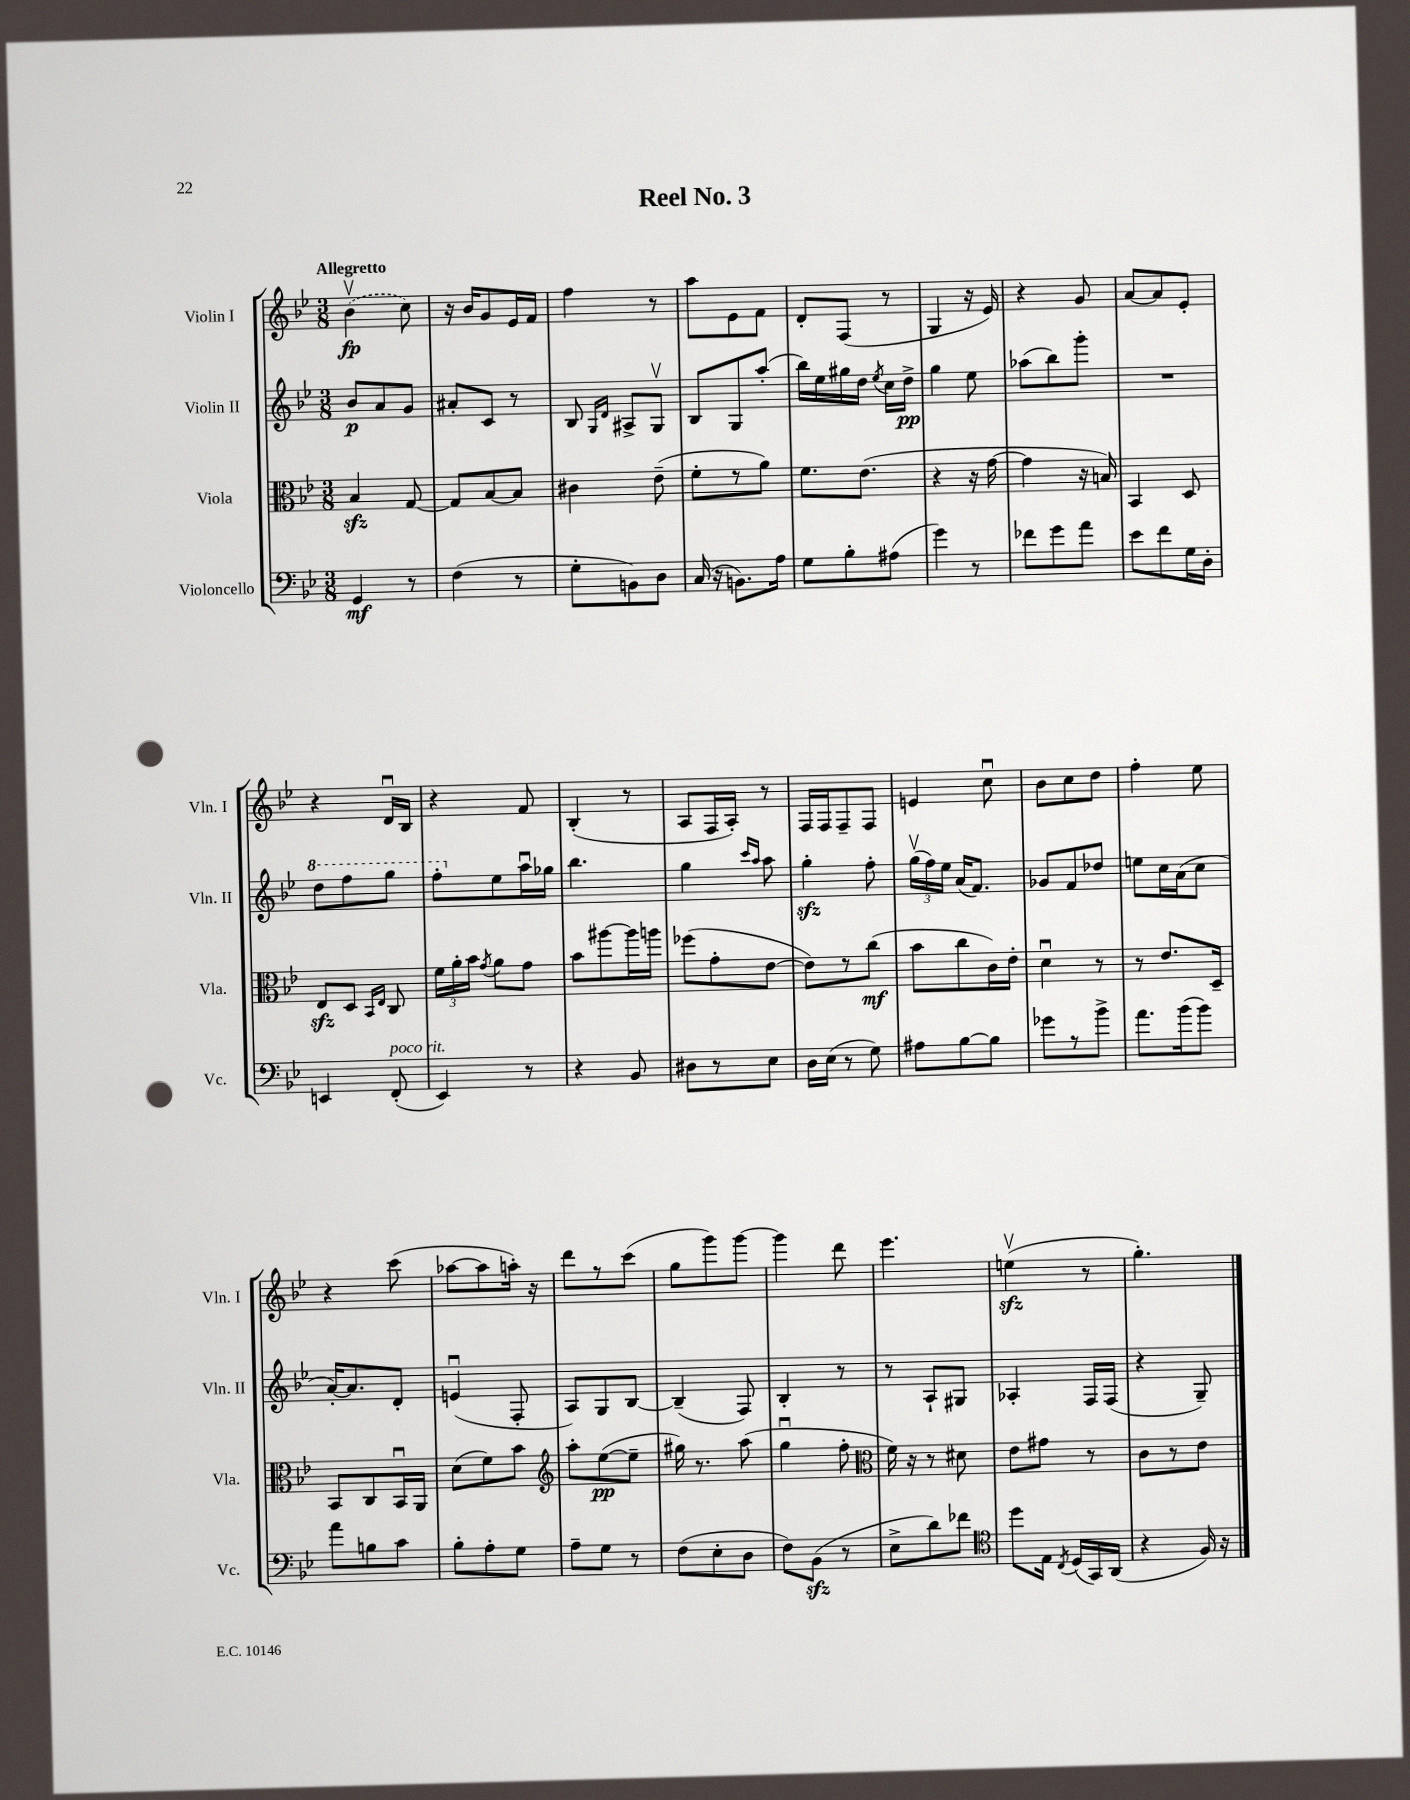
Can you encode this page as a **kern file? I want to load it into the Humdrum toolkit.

**kern	**kern	**kern	**kern
*staff4	*staff3	*staff2	*staff1
*clefF4	*clefC3	*clefG2	*clefG2
*k[b-e-]	*k[b-e-]	*k[b-e-]	*k[b-e-]
*M3/8	*M3/8	*M3/8	*M3/8
4GG	4B-	8b-	(4b-v
.	.	8a	.
8r	[8G	8g	8cc)
=	=	=	=
(4F	8G]	8a#'	16r
.	.	.	16b-
.	[8B-	8c	8g
8r	8B-]	8r	16e-
.	.	.	16f
=	=	=	=
8G'	4c#	8B-	4ff
.	.	16qqG	.
.	.	16qqd	.
8BB)	.	8A#^	.
8D	(8e-~	8Gv	8r
=	=	=	=
(16C	8f'	8B-	8aa
16r	.	.	.
8.BB)	8r	8G	8e-
.	8a)	(8aa'	8f
16A	.	.	.
=	=	=	=
8G	8.f	16bb-)	8d'
.	.	16ee-	.
8B-'	.	16gg#	(8F
.	(8.e-	16dd	.
.	.	8qee-	.
(8A#	.	16cc	8r
.	.	16dd^	.
=	=	=	=
4g)	4r	4gg	4G
8r	16r	8ee-	16r
.	[16g	.	16e-)
=	=	=	=
8f-	4g]	(8aa-	4r
8g	.	8bb-)	.
8a	16r	8ggg'	8g
.	16B)	.	.
=	=	=	=
8e-	4BB-	4.r	[8a
8f	.	.	8a]
16G	8D	.	8e-'
16D'	.	.	.
=	=	=	=
4EE	8E-	8ddd	4r
.	8D	8fff	.
.	16qqBB-	.	.
.	16qqE-	.	.
(8FF'	8C	8ggg	16du
.	.	.	16B-
=	=	=	=
4EE-)	24f	8fff'	4r
.	24a'	.	.
.	24b-	.	.
.	8qg	.	.
.	8a	8ee-	.
8r	8g	16aau	8f
.	.	16gg-	.
=	=	=	=
4r	8b-	4.bb-	(4B-'
.	[8aa#	.	.
8BB-	16aa#]	.	8r
.	16aa	.	.
=	=	=	=
8D#	(8ff-	4gg	8A
8r	8g'	.	16F
.	.	.	16A')
.	.	16qqccc	.
.	.	16qqaa	.
8E-	[8e-	8aa	8r
=	=	=	=
16D	8e-])	4gg'	16F
(16E-	.	.	16F
8r	8r	.	8F~
8G)	(8cc	8ff'	8F
=	=	=	=
8A#	8b-	(24ggv	4e
.	.	24ff)	.
.	.	24ee-	.
[8B-	8cc	(16a	.
.	.	8.f)	.
8B-]	16c)	.	8ccu
.	16e-'	.	.
=	=	=	=
8g-	4du	8g-	8b-
8r	.	8f	8cc
8b-^	8r	8dd-	8dd
=	=	=	=
8.a	8r	8ee	4ff'
.	8.e-	16cc	.
(16b-	.	(16a	.
8b-)	.	8cc	8ee-
.	16D~	.	.
=	=	=	=
8a	8BB-	[16a')	4r
.	.	8.a]	.
8B	8C	.	.
8c	16BB-u	8d'	(8ccc
.	16AA	.	.
=	=	=	=
8B-'	(8d	(4eu	[8aa-
8A'	8f)	.	8aa-]
8G	8b-	8F'	16aa')
.	.	.	16r
=	=	=	=
*	*clefG2	*	*
8A~	8aa'	8A)	8ddd
8G	([8ee-	8G	8r
8r	8ee-~]	[8B-	(8ccc
=	=	=	=
(8F	16gg#)	(4B-~]	8gg
.	8.r	.	.
8E-'	.	.	8ggg)
8D	(8aa	8F)	[8ggg
=	=	=	=
8F)	4ggu	4B-'	4ggg]
(8BB-	.	.	.
8r	8ff'	8r	8ddd
=	=	=	=
*	*clefC3	*	*
8E-^	16f)	8r	4.eee-
.	16r	.	.
8d)	8r	8A`	.
8f-	8d#	8G#	.
=	=	=	=
*clefC4	*	*	*
8dd	8e-	4A-'	(4eev
16E-	8g#	.	.
8qC	.	.	.
(16D	.	.	.
16GG)	8r	16F	8r
(16AA	.	(16F	.
=	=	=	=
4r	8c	4r	4.gg')
.	8r	.	.
16F)	8e-	8G~)	.
16r	.	.	.
==	==	==	==
*-	*-	*-	*-
